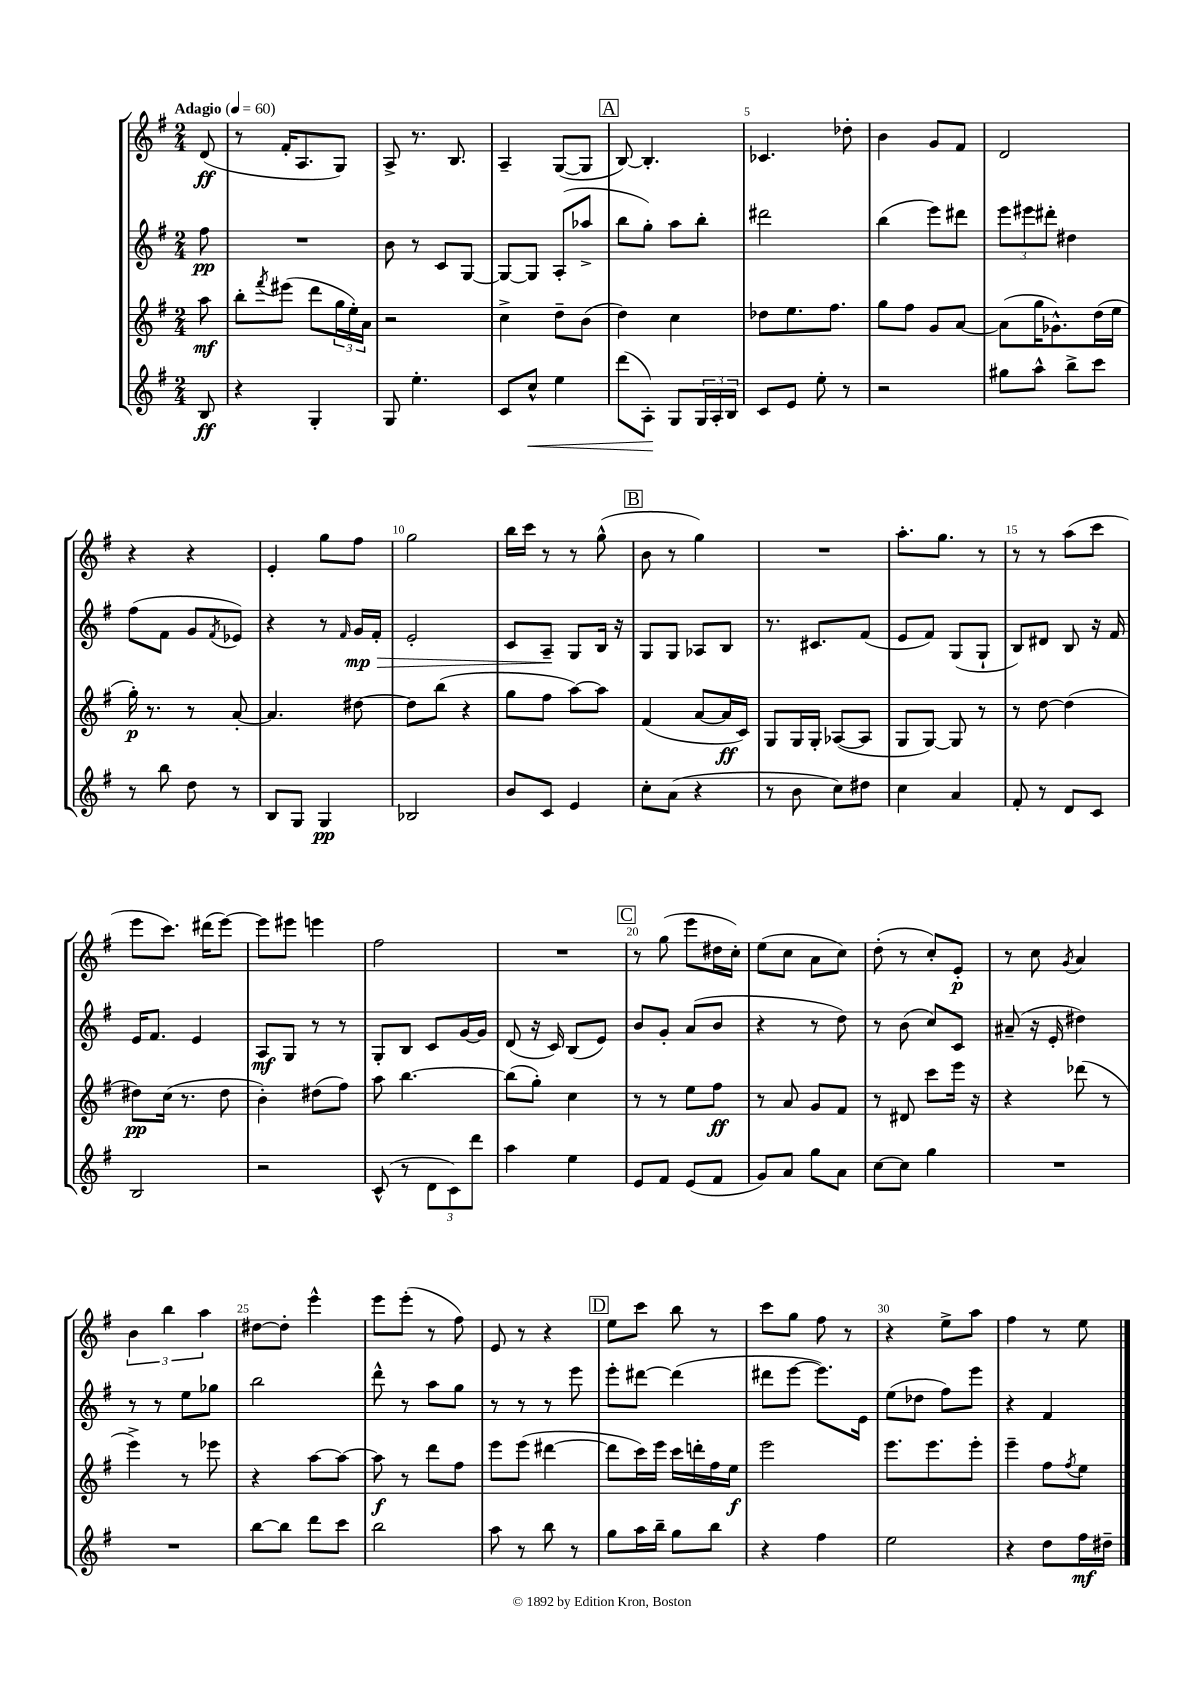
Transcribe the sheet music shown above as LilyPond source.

<<
\new StaffGroup <<
\new Staff = "s0" {
    \clef treble \key g \major \numericTimeSignature \time 2/4 \partial 8 \tempo "Adagio" 4 = 60
    d'8\ff( |
    r8 fis'16-. a8. g8) |
    a8-> r8. b8. |
    a4-- g8~( g8 |
    \mark \markup { \box "A" } b8~) b4.-. |
    ces'4. des''8-. |
    b'4 g'8 fis'8 |
    d'2 |
    r4 r4 |
    e'4-. g''8 fis''8 |
    g''2 |
    b''16 c'''16 r8 r8 g''8-^( |
    \mark \markup { \box "B" } b'8 r8 g''4) |
    R2 |
    a''8.-. g''8. r8 |
    r8 r8 a''8( c'''8 |
    e'''8 c'''8.) dis'''16( e'''8~) |
    e'''8 eis'''8 e'''4 |
    fis''2 |
    R2 |
    \mark \markup { \box "C" } r8 g''8( e'''8 dis''16 c''16-.) |
    e''8( c''8 a'8 c''8) |
    d''8-.( r8 c''8-.) e'8-.\p |
    r8 c''8 \acciaccatura { g'8 } a'4 |
    \tuplet 3/2 { b'4 b''4 a''4 } |
    dis''8~ dis''8-. e'''4-^ |
    e'''8 e'''8-.( r8 fis''8) |
    e'8 r8 r4 |
    \mark \markup { \box "D" } e''8 c'''8 b''8 r8 |
    c'''8 g''8 fis''8 r8 |
    r4 e''8-> a''8 |
    fis''4 r8 e''8 \bar "|." |
}
\new Staff = "s1" {
    \clef treble \key g \major \numericTimeSignature \time 2/4 \partial 8
    fis''8\pp |
    R2 |
    b'8 r8 c'8 g8~ |
    g8~ g8 a8-.( aes''8-> |
    \mark \markup { \box "A" } b''8 g''8-.) a''8 b''8-. |
    dis'''2 |
    b''4( e'''8) dis'''8 |
    \tuplet 3/2 { e'''8 eis'''8 dis'''8-. } dis''4 |
    fis''8( fis'8 g'8 \acciaccatura { fis'8 } ees'8) |
    r4 r8 \grace { fis'16 } g'16\mp\> fis'16-. |
    e'2-. |
    c'8 a8--\! g8 b16 r16 |
    \mark \markup { \box "B" } g8 g8 aes8 b8 |
    r8. cis'8. fis'8( |
    e'8 fis'8) g8( g8-! |
    b8) dis'8 b8 r16 fis'16 |
    e'16 fis'8. e'4 |
    a8\mf g8 r8 r8 |
    g8-. b8 c'8 g'16~ g'16 |
    d'8( r16 c'16) b8( e'8) |
    \mark \markup { \box "C" } b'8 g'8-. a'8( b'8 |
    r4 r8 d''8) |
    r8 b'8( c''8) c'8 |
    ais'8--( r16 e'16-. dis''4) |
    r8 r8 e''8 ges''8 |
    b''2 |
    d'''8-^ r8 a''8 g''8 |
    r8 r8 r8 e'''8 |
    \mark \markup { \box "D" } e'''8-. dis'''8~ dis'''4( |
    dis'''8 e'''8~ e'''8.) e'16 |
    e''8( des''8 fis''8) e'''8 |
    r4 fis'4 \bar "|." |
}
\new Staff = "s2" {
    \clef treble \key g \major \numericTimeSignature \time 2/4 \partial 8
    a''8\mf |
    b''8-. \acciaccatura { fis'''8 } eis'''8( d'''8 \tuplet 3/2 { g''16 e''16-.) a'16 } |
    r2 |
    c''4-> d''8-- b'8( |
    \mark \markup { \box "A" } d''4) c''4 |
    des''8 e''8. fis''8. |
    g''8 fis''8 g'8 a'8~ |
    a'8( g''16 ges'8.-^) d''16( e''16 |
    g''16-.\p) r8. r8 a'8~-. |
    a'4. dis''8~ |
    dis''8 b''8( r4 |
    g''8 fis''8 a''8~) a''8 |
    \mark \markup { \box "B" } fis'4( a'8~ a'16\ff c'16) |
    g8 g16 g16-. aes8~( aes8 |
    g8 g8~) g8 r8 |
    r8 d''8~ d''4( |
    dis''8\pp) c''16( r8. dis''8 |
    b'4-.) dis''8( fis''8) |
    a''8 b''4.~ |
    b''8( g''8-.) c''4 |
    \mark \markup { \box "C" } r8 r8 e''8 fis''8\ff |
    r8 a'8 g'8 fis'8 |
    r8 dis'8 c'''8 e'''16 r16 |
    r4 des'''8( r8 |
    e'''4->) r8 ees'''8 |
    r4 a''8~ a''8~ |
    a''8\f r8 d'''8 fis''8 |
    e'''8 e'''8( dis'''4~ |
    \mark \markup { \box "D" } dis'''8 c'''16) e'''16 c'''16 d'''16-. fis''16 e''16\f |
    e'''2 |
    e'''8. e'''8. e'''8-. |
    e'''4-- fis''8 \acciaccatura { fis''8 } e''8 \bar "|." |
}
\new Staff = "s3" {
    \clef treble \key g \major \numericTimeSignature \time 2/4 \partial 8
    b8\ff |
    r4 g4-. |
    g8 e''4.-. |
    c'8 c''8-^\< e''4 |
    \mark \markup { \box "A" } d'''8( a8-.\!) g8 \tuplet 3/2 { g16 a16-. b16 } |
    c'8 e'8 e''8-. r8 |
    r2 |
    gis''8 a''8-^ b''8-> c'''8 |
    r8 b''8 d''8 r8 |
    b8 g8 g4\pp |
    bes2 |
    b'8 c'8 e'4 |
    \mark \markup { \box "B" } c''8-. a'8( r4 |
    r8 b'8 c''8) dis''8 |
    c''4 a'4 |
    fis'8-. r8 d'8 c'8 |
    b2 |
    r2 |
    c'8-^( r8 \tuplet 3/2 { d'8 c'8) d'''8 } |
    a''4 e''4 |
    \mark \markup { \box "C" } e'8 fis'8 e'8( fis'8 |
    g'8) a'8 g''8 a'8 |
    c''8~ c''8 g''4 |
    R2 |
    R2 |
    b''8~ b''8 d'''8 c'''8 |
    b''2 |
    a''8 r8 b''8 r8 |
    \mark \markup { \box "D" } g''8 a''16 b''16-- g''8 b''8 |
    r4 fis''4 |
    e''2 |
    r4 d''8 fis''16\mf dis''16-- \bar "|." |
}
>>
>>
\layout { \context { \Score \override BarNumber.break-visibility = ##(#f #t #t) barNumberVisibility = #(every-nth-bar-number-visible 5) } }
